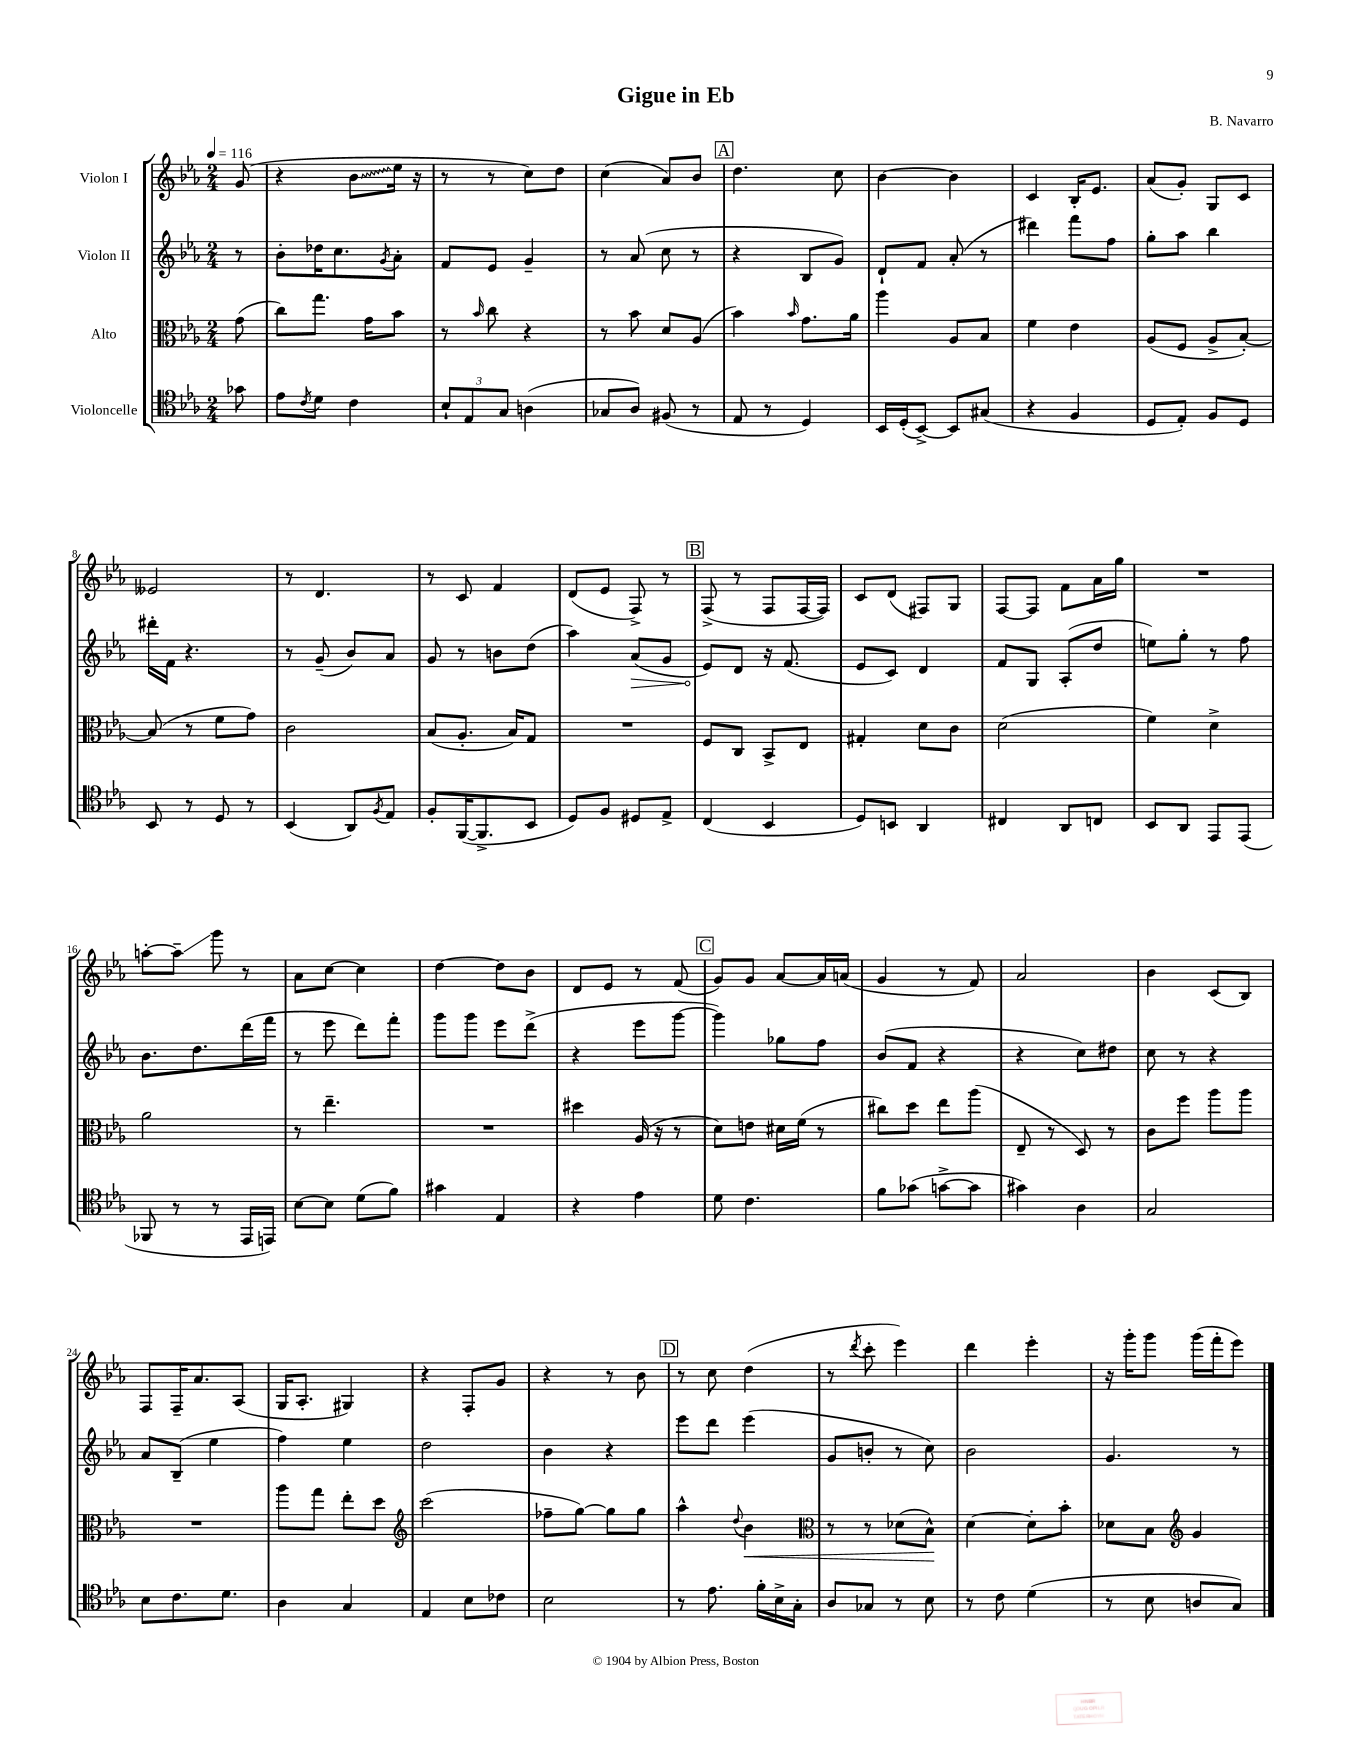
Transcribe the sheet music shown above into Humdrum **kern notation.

**kern	**kern	**kern	**kern
*staff4	*staff3	*staff2	*staff1
*clefC4	*clefC3	*clefG2	*clefG2
*k[b-e-a-]	*k[b-e-a-]	*k[b-e-a-]	*k[b-e-a-]
*M2/4	*M2/4	*M2/4	*M2/4
*MM116	*MM116	*MM116	*MM116
8g-\	(8g\	8r	(8g/
=	=	=	=
8e-\L	8cc\L)	8b-'\L	4r
8qc/	.	.	.
8d\J	8.gg\J	16dd-\K	.
.	.	8.cc\	.
4c\	.	.	8b-\L
.	16g\LK	.	.
.	.	8qg/	.
.	8b-\J	8a-'\J	16ee-\Jk
.	.	.	16r
=	=	=	=
12B-`/L	8r	8f/L	8r
12E-/	.	.	.
.	16qqb-/	.	.
.	8cc\	8e-/J	8r
12G/J	.	.	.
(4A\	4r	4g~/	8cc\L)
.	.	.	8dd\J
=	=	=	=
8G-/L	8r	8r	(4cc\
8A-/J)	8b-\	(8a-/	.
(8F#/	8d/L	8cc\	8a-/L)
8r	(8A-/J	8r	8b-/J
=	=	=	=
8E-/	4b-\)	4r	4.dd\
8r	.	.	.
.	16qqb-/	.	.
4D/)	8.g\L	8B-/L	.
.	.	8g/J)	8cc\
.	16a-\Jk	.	.
=	=	=	=
16BB-/LL	4aa-\	8d`/L	[4b-\
(16D'/J	.	.	.
[8BB-^/J)	.	8f/J	.
8BB-/]L	8A-/L	(8a-'/	4b-\]
(8G#/J	8B-/J	8r	.
=	=	=	=
4r	4f\	4ddd#\)	4c/
4F/	4e-\	8fff\L	16B-'/LK
.	.	.	8.e-/J
.	.	8ff\J	.
=	=	=	=
8D/L	(8A-/L	8gg'\L	(8a-/L
8E-'/J)	8F/J	8aa-\J	8g'/J)
8F/L	8A-^/L	4bb-\	8G/L
8D/J	[8B-'/J)	.	8c/J
=	=	=	=
8BB-/	(8B-/]	16ddd#'\LL	2e--/
.	.	16f\JJ	.
8r	8r	4.r	.
8D/	8f\L	.	.
8r	8g\J)	.	.
=	=	=	=
(4BB-/	2c\	8r	8r
.	.	(8g~/	4.d/
8AA-/L)	.	8b-/L)	.
8qF/	.	.	.
8E-/J	.	8a-/J	.
=	=	=	=
8F'/L	(8B-/L	8g/	8r
([16FF/K	8.A-'/J	8r	8c/
8.FF^/]	.	.	.
.	.	8b\L	4f/
.	16B-/LK)	.	.
8BB-/J	8G/J	(8dd\J	.
=	=	=	=
8D/L)	2r	4aa-\)	(8d/L
8F/J	.	.	8e-/J
8D#/L	.	(8a-/L	8F^/)
8E-^/J	.	8g/J	8r
=	=	=	=
(4C/	8F/L	8e-/L)	(8F^/
.	8C/J	8d/J	8r
4BB-/	8BB-^/L	16r	8F/L
.	.	(8.f/	.
.	8E-/J	.	[16F/L
.	.	.	16F/]JJ)
=	=	=	=
8D/L)	4G#'/	8e-/L	8c/L
8BB/J	.	8c/J)	(8d/J
4AA-/	8d\L	4d/	8F#/L)
.	8c\J	.	8G/J
=	=	=	=
4C#/	(2d\	8f/L	[8F/L
.	.	8G/J	8F/]J
8AA-/L	.	(8A-'/L	8f\L
8C/J	.	8dd/J	16a-\L
.	.	.	16gg\JJ
=	=	=	=
8BB-/L	4f\)	8ee\L)	2r
8AA-/J	.	8gg'\J	.
8EE-/L	4d^\	8r	.
(8EE-/J	.	8ff\	.
=	=	=	=
8FF-/	2a-\	8.b-\L	[8aa'\L
8r	.	.	8aa~\]J
.	.	8.dd\	.
8r	.	.	8ggg\
16EE-/LL	.	(16ddd\L	8r
16EE/JJ)	.	16fff\JJ	.
=	=	=	=
[8B-\L	8r	8r	8a-\L
8B-\]J	4.ee-~\	8eee-\	[8cc\J
(8d\L	.	8ddd\L)	4cc\]
8f\J)	.	8fff'\J	.
=	=	=	=
4g#\	2r	8ggg\L	[4dd\
.	.	8ggg\J	.
4E-/	.	8eee-\L	8dd\]L
.	.	(8ddd^\J	8b-\J
=	=	=	=
4r	4dd#\	4r	8d/L
.	.	.	8e-/J
4e-\	(16A-/	8eee-\L	8r
.	16r	.	.
.	8r	[8ggg\J	(8f/
=	=	=	=
8d\	8d\L)	4ggg\])	8g/L)
4.c\	8e\J	.	8g/J
.	16d#\LL	8gg-\L	[8a-/L
.	(16f\JJ	.	.
.	8r	8ff\J	16a-/]L
.	.	.	(16a/JJ
=	=	=	=
8f\L	8cc#\L)	(8b-/L	4g/
(8g-\J	8dd\J	8f/J	.
[8g^\L	8ee-\L	4r	8r
8g\]J	(8aa-\J	.	8f/)
=	=	=	=
4g#\)	8E-~/	4r	2a-/
.	8r	.	.
4A-\	8D/)	8cc\L)	.
.	8r	8dd#\J	.
=	=	=	=
2G/	8c\L	8cc\	4b-\
.	8ff\J	8r	.
.	8aa-\L	4r	(8c/L
.	8aa-\J	.	8B-/J)
=	=	=	=
8B-\L	2r	8a-/L	8F/L
8.c\	.	(8B-~/J	16F~/K
.	.	.	8.a-/
.	.	4ee-\	.
8.d\J	.	.	.
.	.	.	(8A-/J
=	=	=	=
4A-\	8aa-\L	4ff\)	16G/LK
.	.	.	8.A-'/J
.	8gg\J	.	.
4G/	8ee-'\L	4ee-\	4G#/)
.	8dd\J	.	.
=	=	=	=
*	*clefG2	*	*
4E-/	(2ccc\	2dd\	4r
8B-\L	.	.	8F'/L
8c-\J	.	.	8g/J
=	=	=	=
2B-\	8ff-~\L	4b-\	4r
.	[8gg\J)	.	.
.	8gg\]L	4r	8r
.	8gg\J	.	8b-\
=	=	=	=
8r	4aa-^^\	8eee-\L	8r
8.e-\	.	8ddd\J	8cc\
.	8qqdd/	.	.
.	4b-\	(4eee-\	(4dd\
16f'\LL	.	.	.
16B-^\	.	.	.
16G'\JJ	.	.	.
=	=	=	=
*	*clefC3	*	*
8A-/L	8r	8g/L	8r
.	.	.	8qddd/
8G-/J	8r	8b'/J	8ccc'\
8r	(8d-\L	8r	4eee-\)
8B-\	8B-^^\J)	8cc\)	.
=	=	=	=
8r	[4d\	2b-\	4ddd\
8c\	.	.	.
(4d\	8d'\]L	.	4eee-'\
.	8b-'\J	.	.
=	=	=	=
8r	8d-\L	4.g/	16r
.	.	.	16ggg'\LK
8B-\	8B-\J	.	8ggg\J
*	*clefG2	*	*
8A/L	4g/	.	(16ggg\LL
.	.	.	16fff'\J
8G/J)	.	8r	8eee-\J)
==	==	==	==
*-	*-	*-	*-
